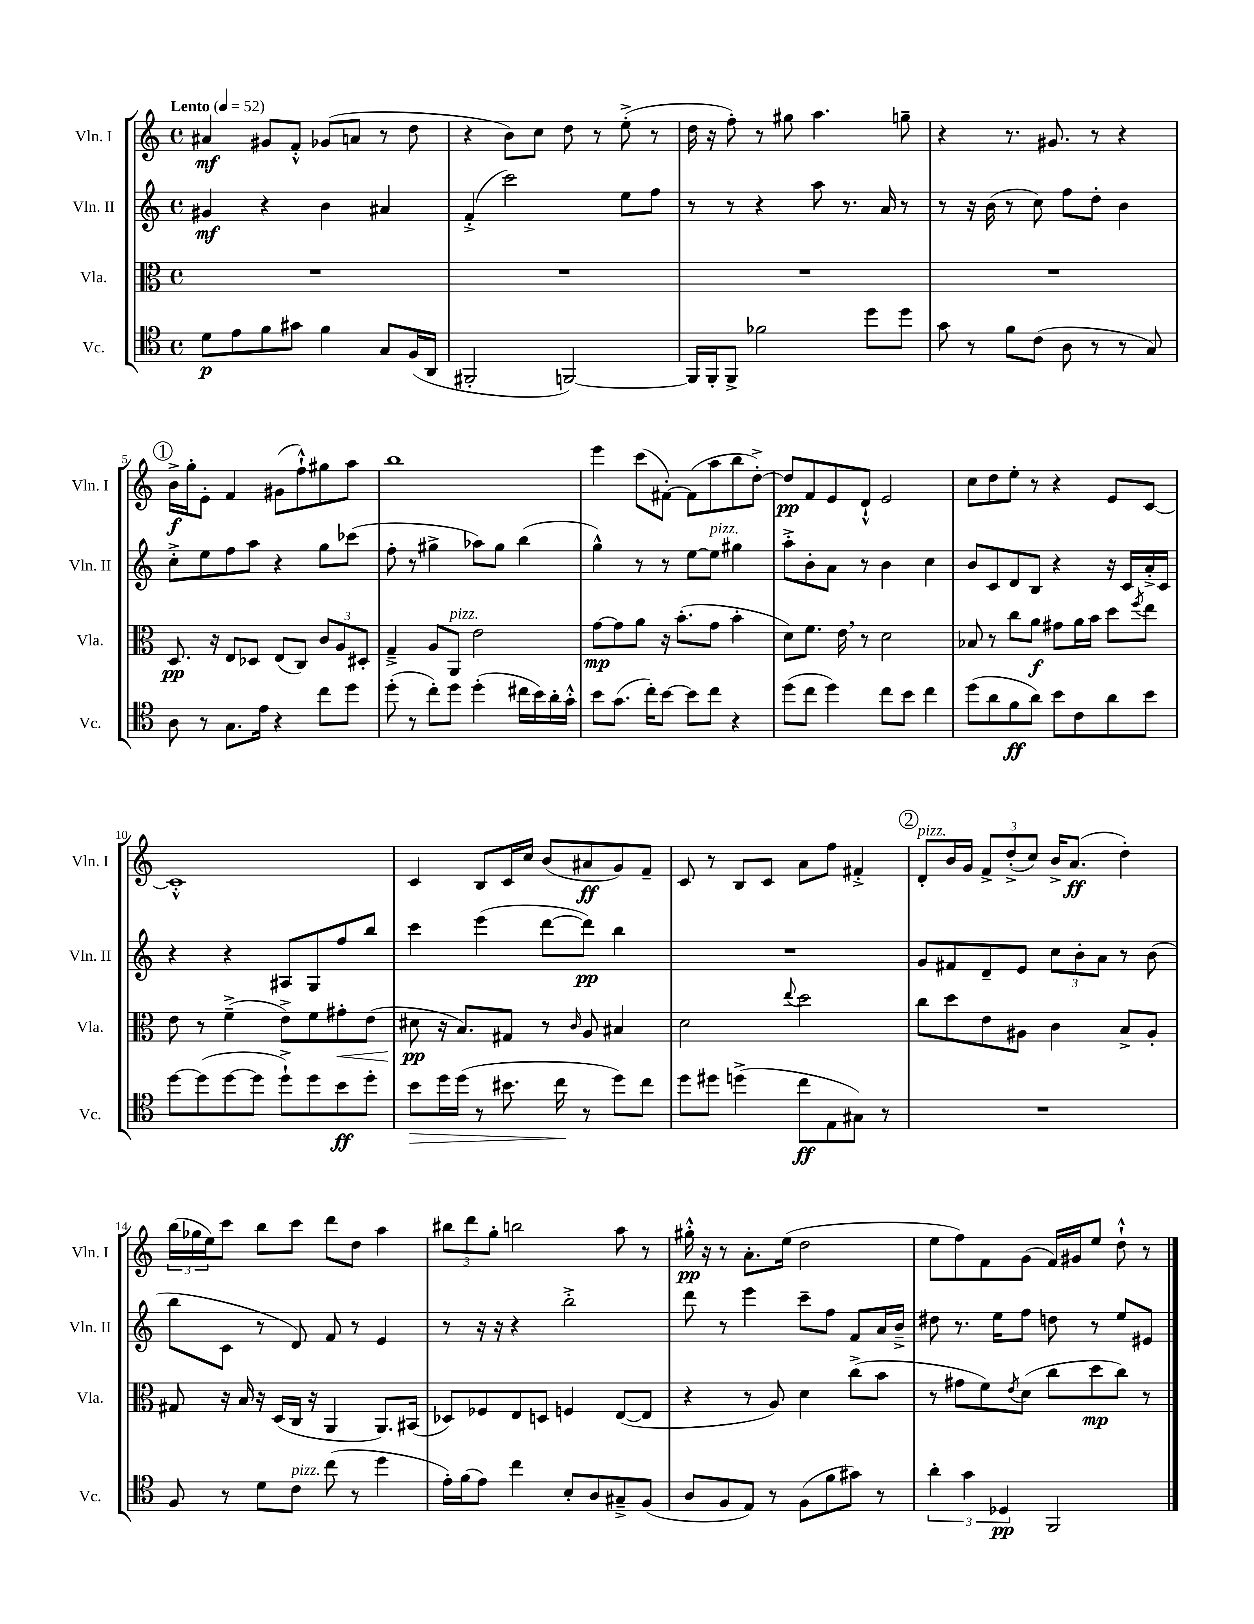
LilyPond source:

<<
\new StaffGroup <<
\new Staff = "s0" \with { instrumentName = "Vln. I" shortInstrumentName = "Vln. I" } {
    \clef treble \key c \major \defaultTimeSignature \time 4/4 \tempo "Lento" 4 = 52
    ais'4\mf gis'8 f'8-.-^ ges'8( a'8 r8 d''8 |
    r4 b'8) c''8 d''8 r8 e''8-.->( r8 |
    d''16 r16 f''8-.) r8 gis''8 a''4. g''8-- |
    r4 r8. gis'8. r8 r4 |
    \mark \markup { \circle "1" } b'16->\f g''16-. e'8-. f'4 gis'8( f''8-!-^) gis''8 a''8 |
    b''1 |
    e'''4 c'''8( fis'8~-.) fis'8( a''8 b''8 d''8~-.->) |
    d''8\pp f'8 e'8 d'8-!-^ e'2 |
    c''8 d''8 e''8-. r8 r4 e'8 c'8~ |
    c'1-.-^ |
    c'4 b8 c'16 c''16 b'8( ais'8\ff g'8) f'8-- |
    c'8 r8 b8 c'8 a'8 f''8 fis'4-.-> |
    \mark \markup { \circle "2" } d'8-.^\markup { \italic "pizz." } b'16 g'16 \tuplet 3/2 { f'8-> d''8-.->( c''8) } b'16-> a'8.\ff( d''4-.) |
    \tuplet 3/2 { b''16( ges''16 e''16) } c'''8 b''8 c'''8 d'''8 d''8 a''4 |
    \tuplet 3/2 { bis''8 d'''8 g''8-. } b''2 a''8 r8 |
    gis''16-.-^\pp r16 r8 a'8.-. e''16( d''2 |
    e''8 f''8) f'8 g'8( f'16) gis'16 e''8 d''8-!-^ r8 \bar "|." |
}
\new Staff = "s1" \with { instrumentName = "Vln. II" shortInstrumentName = "Vln. II" } {
    \clef treble \key c \major \defaultTimeSignature \time 4/4
    gis'4\mf r4 b'4 ais'4 |
    f'4-.->( c'''2) e''8 f''8 |
    r8 r8 r4 a''8 r8. a'16 r8 |
    r8 r16 b'16( r8 c''8) f''8 d''8-. b'4 |
    \mark \markup { \circle "1" } c''8-.-> e''8 f''8 a''8 r4 g''8 ces'''8( |
    f''8-. r8 gis''4-> aes''8) gis''8 b''4( |
    g''4-^) r8 r8 e''8~ e''8^\markup { \italic "pizz." } gis''4 |
    a''8-.-> b'8-. a'8 r8 b'4 c''4 |
    b'8 c'8 d'8 b8 r4 r16 c'16 a'16-.-> c'16 |
    r4 r4 ais8 g8 f''8 b''8 |
    c'''4 e'''4( d'''8~ d'''8\pp) b''4 |
    R1 |
    \mark \markup { \circle "2" } g'8 fis'8 d'8-- e'8 \tuplet 3/2 { c''8 b'8-. a'8 } r8 b'8( |
    b''8 c'8 r8 d'8) f'8 r8 e'4 |
    r8 r16 r16 r4 b''2-.-> |
    d'''8 r8 e'''4 c'''8-- f''8 f'8 a'16 b'16---> |
    dis''8 r8. e''16 f''8 d''8 r8 e''8 eis'8 \bar "|." |
}
\new Staff = "s2" \with { instrumentName = "Vla." shortInstrumentName = "Vla." } {
    \clef alto \key c \major \defaultTimeSignature \time 4/4
    R1 |
    R1 |
    R1 |
    R1 |
    \mark \markup { \circle "1" } d8.\pp r16 e8 des8 e8( c8) \tuplet 3/2 { c'8 a8 dis8-. } |
    g4---> a8 a,8^\markup { \italic "pizz." } e'2 |
    g'8~\mp g'8 a'8 r16 b'8.-.( g'8 b'4-. |
    d'8) f'8. e'16 \breathe r8 d'2 |
    bes8 r8 c''8 a'8\f gis'8 a'16 b'16 d''8 \acciaccatura { f''8 } e''8 |
    e'8 r8 f'4--->( e'8->) f'8 gis'8-.\< e'8( |
    dis'8\pp\! r16 b8.) gis8 r8 \grace { c'16 } a8 bis4 |
    d'2 \appoggiatura { e''8 } d''2 |
    \mark \markup { \circle "2" } c''8 d''8 e'8 ais8 c'4 b8-> ais8-. |
    gis8 r16 b16 r16 d16( c16 r16 a,4 a,8.) bis,16( |
    des8) fes8 e8 d8 f4 e8~( e8 |
    r4 r8 a8) d'4 c''8->( b'8 |
    r8 gis'8 f'8) \acciaccatura { e'8 } d'8( c''8 d''8\mp c''8) r8 \bar "|." |
}
\new Staff = "s3" \with { instrumentName = "Vc." shortInstrumentName = "Vc." } {
    \clef tenor \key c \major \defaultTimeSignature \time 4/4
    d'8\p e'8 f'8 gis'8 f'4 g8 f16( a,16 |
    fis,2-. f,2~) |
    f,16 f,16-. f,8-> fes'2 d''8 d''8 |
    g'8 r8 f'8 c'8( a8 r8 r8 g8) |
    \mark \markup { \circle "1" } a8 r8 g8. e'16 r4 c''8 d''8 |
    d''8-.( r8 c''8-.) d''8 d''4-.( cis''16 b'16) a'16-. g'16-.-^ |
    b'8 g'8.( c''16-.) b'8~ b'8 c''8 r4 |
    d''8( c''8 d''4) c''8 b'8 c''4 |
    d''8( a'8 f'8\ff a'8) b'8 c'8 a'8 b'8 |
    d''8~ d''8( d''8~ d''8 d''8-!->) d''8 b'8\ff d''8-. |
    b'8\> d''16 d''16( r8 bis'8. c''16\! r8 d''8) c''8 |
    d''8 dis''8 d''4->( c''8\ff e8 gis8) r8 |
    \mark \markup { \circle "2" } R1 |
    f8 r8 d'8 c'8^\markup { \italic "pizz." } c''8( r8 d''4 |
    e'16-.) f'16( e'8) c''4 b8-. a8 gis8---> f8( |
    a8 f8 e8) r8 f8( f'8 gis'8) r8 |
    \tuplet 3/2 { a'4-. g'4 des4\pp } f,2 \bar "|." |
}
>>
>>
